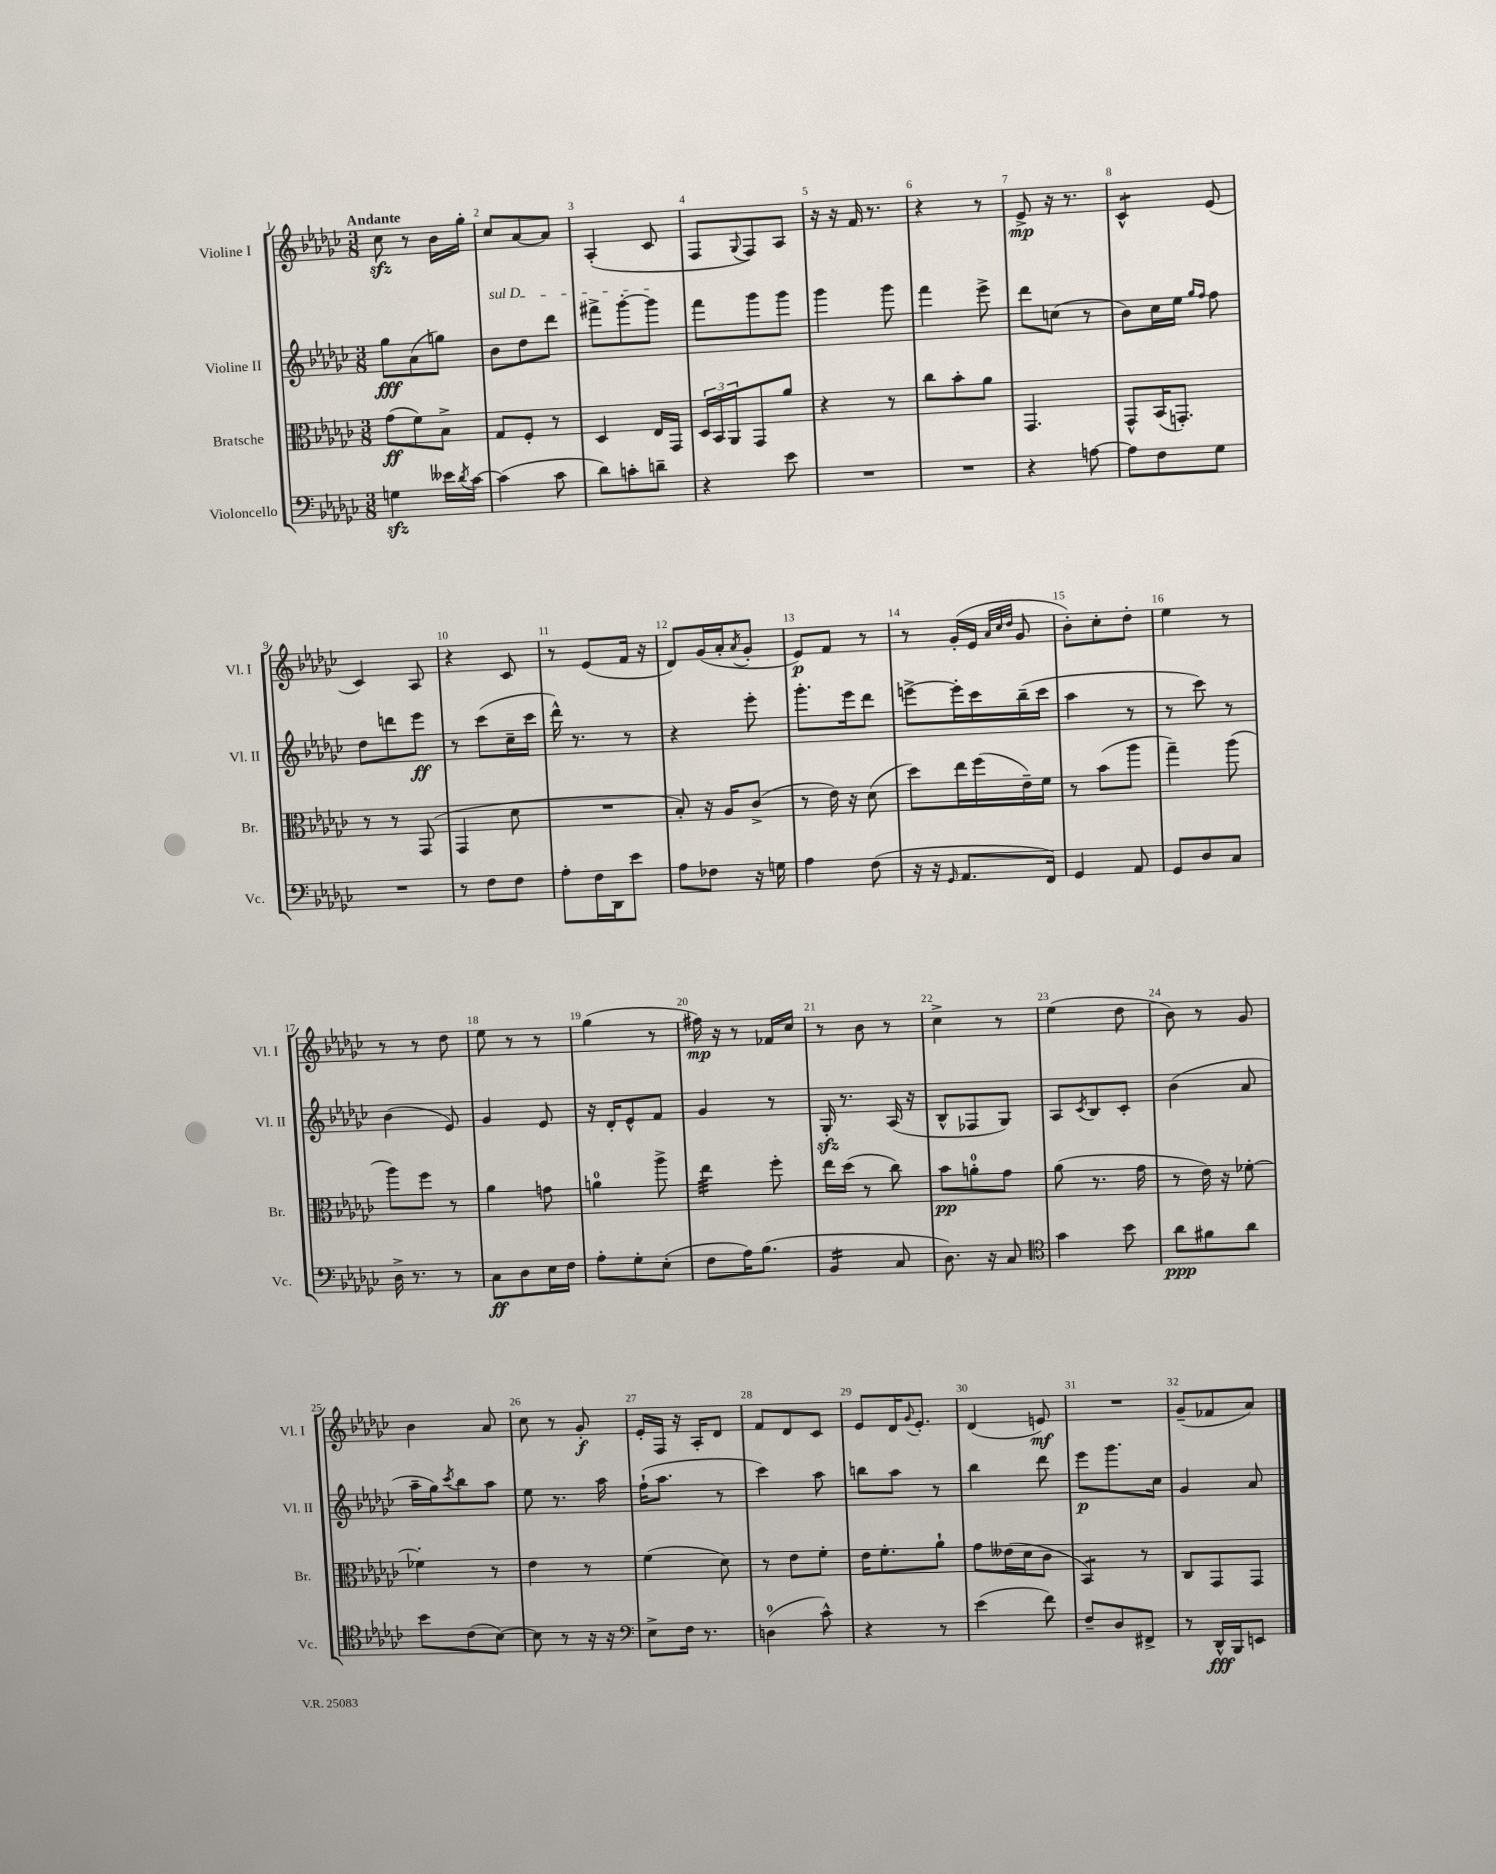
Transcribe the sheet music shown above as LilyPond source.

<<
\new StaffGroup <<
\new Staff = "s0" \with { instrumentName = "Violine I" shortInstrumentName = "Vl. I" } {
    \clef treble \key ges \major \numericTimeSignature \time 3/8 \tempo "Andante"
    ces''8\sfz r8 bes'16 ges''16-. |
    ces''8 aes'8~ aes'8 |
    aes4-.( ces'8 |
    f8 \appoggiatura { ges8 } f8) aes8 |
    r16 r16 f'16 r8. |
    r4 r8 |
    ees'8->\mp r16 r8. |
    ces'4:8-^ ees'8( |
    ces'4) aes8 |
    r4 ces'8 |
    r8 ees'8( f'16 r16 |
    des'8) ges'16( aes'16-. \acciaccatura { aes'8 } ges'8-. |
    ees'8\p) f'8 r8 |
    r8 ges'16-.( ees'16 \grace { aes'32 ces''32 des''32 } ges'8 |
    bes'8-.) ces''8-. des''8-. |
    ees''4 r8 |
    r8 r8 des''8 |
    ees''8 r8 r8 |
    ges''4( r8 |
    fis''16\mp) r16 r8 fes'16 ces''16 |
    r8 bes'8 r8 |
    ces''4-> r8 |
    ees''4( des''8 |
    bes'8) r8 ges'8 |
    bes'4 aes'8 |
    ces''8 r8 ges'8-.\f |
    ees'16-. f16 r16 aes16-. des'8 |
    f'8 des'8 ces'8 |
    ees'8 des'16 \appoggiatura { ges'8 } ees'8.-. |
    des'4( e'8\mf) |
    R4. |
    ges'8--( fes'8 aes'8) \bar "|." |
}
\new Staff = "s1" \with { instrumentName = "Violine II" shortInstrumentName = "Vl. II" } {
    \clef treble \key ges \major \numericTimeSignature \time 3/8
    ges''8\fff aes'8( g''8) |
    \once \override TextSpanner.bound-details.left.text = \markup { \italic "sul D" } bes'8\startTextSpan des''8 des'''8 |
    fis'''8-> ges'''8~-. ges'''8\stopTextSpan |
    f'''8 ges'''8 ges'''8 |
    ges'''4 ges'''8 |
    f'''4 ees'''8-> |
    des'''8 c''8( r8 |
    bes'8) ces''16 ees''16 \grace { ges''16 f''16 } f''8 |
    des''8 d'''8 ees'''8\ff |
    r8 ces'''8( ces''16-- ces'''16 |
    des'''16-^) r8. r8 |
    r4 ees'''8-. |
    ges'''8.-. ees'''16 des'''8 |
    e'''8~-> e'''16-. ces'''16 bes''16--( ces'''16 |
    aes''4 r8 |
    r8 ces'''8) r8 |
    bes'4( ees'8) |
    ges'4 ees'8 |
    r16 des'16-. ees'8-^ f'8 |
    ges'4 r8 |
    ges16-.\sfz r8. aes16( r16 |
    bes8-^ fes8 ges8) |
    aes8 \acciaccatura { ces'8 } bes8 ces'8-. |
    bes'4( aes'8 |
    aes''16-- ges''16) \acciaccatura { ces'''8 } bes''8 aes''8 |
    ees''8 r8. aes''16 |
    f''16-!( aes''8. r8 |
    ces'''4) aes''8 |
    b''8 aes''8 r8 |
    bes''4 des'''8 |
    ees'''8\p ges'''8. ces''16 |
    ges'4 aes'8 \bar "|." |
}
\new Staff = "s2" \with { instrumentName = "Bratsche" shortInstrumentName = "Br." } {
    \clef alto \key ges \major \numericTimeSignature \time 3/8
    ges'8\ff( f'8) bes8-> |
    ges8 f8-. r8 |
    des4 ees16 ges,16 |
    \tuplet 3/2 { des16 bes,16 aes,16 } ges,8 aes'8 |
    r4 r8 |
    ces''8 bes'8-. aes'8 |
    ges,4. |
    ges,8-^ bes,16( g,8.-.) |
    r8 r8 ges,8( |
    ges,4 des'8 |
    R4. |
    bes8-.) r16 aes16 ces'8->( |
    r8 ees'16) r16 des'8( |
    des''8) ees''16 f''16( ees'16--) f'16 |
    r8 bes'8( aes''8 |
    ges''4--) aes''8( |
    aes''8) f''8 r8 |
    aes'4 g'8 |
    a'4-0 aes''8-> |
    ees''4:32 f''8-. |
    ees''16 des''16( r8 ces''8) |
    bes'8\pp a'8-0-. ges'8 |
    aes'8( r8. ges'16 |
    r8 ees'16) r16 fes'8~-. |
    fes'4-. r8 |
    ees'4 r8 |
    f'4( des'8) |
    r8 ees'8 f'8-. |
    ees'16 f'8.-. aes'8-! |
    ges'8 eeses'16( des'16 ces'8 |
    bes,4:8) r8 |
    ces8 ges,8 ges,8 \bar "|." |
}
\new Staff = "s3" \with { instrumentName = "Violoncello" shortInstrumentName = "Vc." } {
    \clef bass \key ges \major \numericTimeSignature \time 3/8
    g4\sfz eeses'16 \acciaccatura { des'8 } ces'16~ |
    ces'4( ces'8 |
    des'8) c'8-. d'8-- |
    r4 ees'8 |
    R4. |
    R4. |
    r4 a8~ |
    a8 f8 ges8 |
    R4. |
    r8 f8 f8 |
    aes8-. f16 des,16 ees'8 |
    aes8 fes8 r16 g16 |
    aes4 f8( |
    r16 r16 \grace { ges,16 } aes,8. f,16) |
    ges,4 aes,8 |
    ges,8 des8 ces8 |
    des16-> r8. r8 |
    ces8\ff des8 ees16 f16 |
    aes8-. ges8-. ees8-.( |
    f8 aes16) bes8.( |
    bes,4:16 ces8 |
    des8.) r16 ces8 |
    \clef tenor ges'4 bes'8 |
    aes'8\ppp fis'8 aes'8 |
    bes'8 ces'8( bes8~) |
    bes8 r8 r16 r16 |
    \clef bass ees8-> f16 r8. |
    d4-0( ces'8-^) |
    r4 r8 |
    ees'4( f'8) |
    f8-- des8 fis,8-> |
    r8 des,16-^\fff bes,,16 e,8 \bar "|." |
}
>>
>>
\layout { \context { \Score \override BarNumber.break-visibility = ##(#f #t #t) barNumberVisibility = #all-bar-numbers-visible } }
